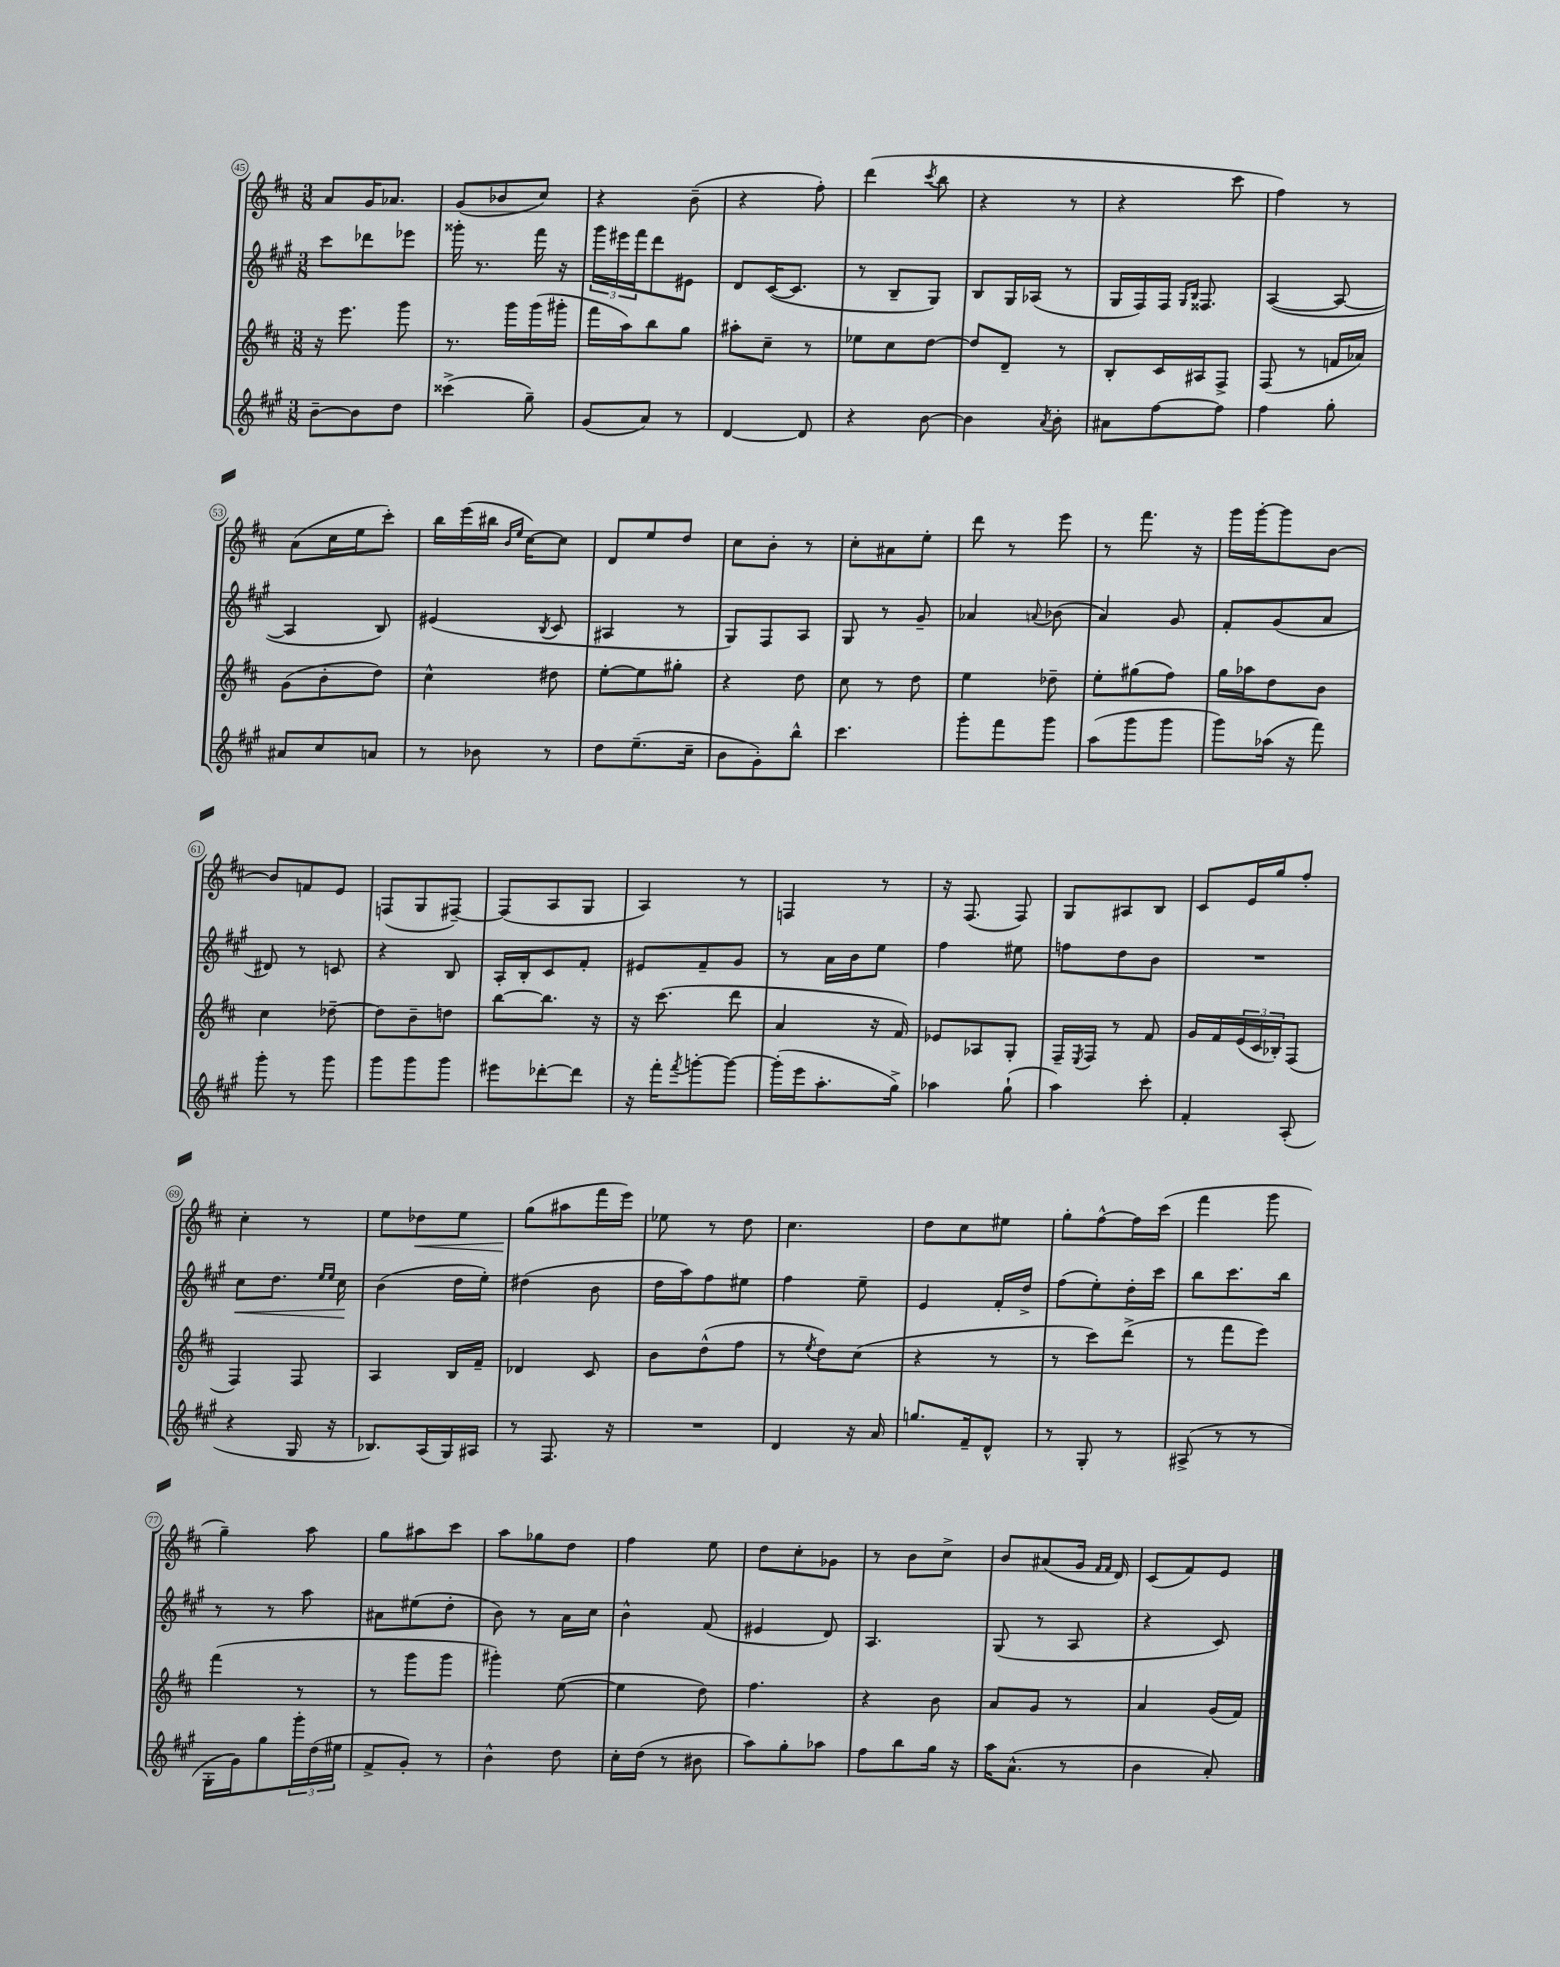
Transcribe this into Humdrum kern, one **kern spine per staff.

**kern	**kern	**kern	**dynam	**kern	**dynam
*part4	*part3	*part2	*part2	*part1	*part1
*staff4	*staff3	*staff2	*staff2	*staff1	*staff1
*clefG2	*clefG2	*clefG2	*	*clefG2	*
*k[f#c#g#]	*k[f#c#]	*k[f#c#g#]	*	*k[f#c#]	*
*M3/8	*M3/8	*M3/8	*	*M3/8	*
=45	=45	=45	=45	=45	=45
[8b~\L	16r	8ccc#\L	.	8a/L	.
.	8.eee\	.	.	.	.
8b\]	.	8ddd-X\	.	16g/K	.
.	.	.	.	8.a-X/J	.
8dd\J	8ggg\	8eee-X\J	.	.	.
=46	=46	=46	=46	=46	=46
(4ccc##X^\	8.r	16ggg##X'\	.	(8g/L	.
.	.	8.r	.	.	.
.	.	.	.	8b-X/	.
.	16ggg\LL	.	.	.	.
8gg#~\)	(16ggg\	16fff#\	.	8cc#/J)	.
.	16ggg#X'\JJ	16r	.	.	.
=47	=47	=47	=47	=47	=47
(8g#/L	16fff#\LL	24ggg#\LL	.	4r	.
.	.	24eee#X\	.	.	.
.	16aa\J)	.	.	.	.
.	.	24fff#\J	.	.	.
8a/J)	8bb\	8ddd\	.	.	.
8r	8gg\J	8e#X\J	.	(8b~\	.
=48	=48	=48	=48	=48	=48
[4d/	8aa#X'\L	8d/L	.	4r	.
.	8cc#~\J	([16c#/K	.	.	.
.	.	8.c#/J]	.	.	.
8d/]	8r	.	.	8ff#'\)	.
=49	=49	=49	=49	=49	=49
4r	8ee-X\L	8r	.	(4ddd\	.
.	8cc#\	8B~/L	.	.	.
.	.	.	.	8qccc#/	.
[8b\	[8dd\J	8G#/J)	.	8bb\	.
=50	=50	=50	=50	=50	=50
4b\]	8dd/L]	8B/L	.	4r	.
.	8d~/J	16G#/L	.	.	.
.	.	(16A-X/JJ	.	.	.
8qa/	.	.	.	.	.
8b'\	8r	8r	.	8r	.
=51	=51	=51	=51	=51	=51
8a#X\L	8B'/L	16G#/LL	.	4r	.
.	.	16F#/)	.	.	.
[8ff#\	16c#/L	16F#/JJ	.	.	.
.	.	16qqG#/LL	.	.	.
.	.	16qqB/JJ	.	.	.
.	16A#X/J	8.F##X/	.	.	.
8ff#\J]	8F#^/J	.	.	8ccc#\	.
=52	=52	=52	=52	=52	=52
4ff#\	(8F#/	([4A/	.	4ff#\)	.
.	8r	.	.	.	.
8gg#'\	16fn/LL	8A/_	.	8r	.
.	16a-X/JJ)	.	.	.	.
!!LO:LB:g=z
=53	=53	=53	=53	=53	=53
8a#X/L	(8g\L	4A/]	.	(8a\L	.
8cc#/	8b'\	.	.	16cc#\L	.
.	.	.	.	16ee\J	.
8an/J	8dd\J)	8B/)	.	8ccc#'\J)	.
=54	=54	=54	=54	=54	=54
8r	4cc#^^\	(4e#X/	.	16bb\LL	.
.	.	.	.	(16eee\	.
8b-X\	.	.	.	16bb#X\JJ	.
.	.	.	.	16qqb/LL	.
.	.	.	.	16qqee/JJ	.
.	.	.	.	[16cc#\KL)	.
.	.	8qB/	.	.	.
8r	8dd#X\	8c#/	.	8cc#\J]	.
=55	=55	=55	=55	=55	=55
8dd\L	[8ee'\L	4A#X/	.	8d/L	.
(8.ee~\	8ee\]	.	.	8ee/	.
.	8gg#X'\J	8r	.	8dd/J	.
16cc#~\Jk	.	.	.	.	.
=56	=56	=56	=56	=56	=56
8b\L	4r	8G#/L)	.	8cc#\L	.
8g#'\)	.	8F#/	.	8b'\J	.
8bb^^\J	8dd\	8A/J	.	8r	.
=57	=57	=57	=57	=57	=57
4.ccc#\	8cc#\	8G#/	.	8cc#'\L	.
.	8r	8r	.	8a#X\	.
.	8dd\	8g#~/	.	8ee'\J	.
=58	=58	=58	=58	=58	=58
8ggg#'\L	4ee\	4a-X/	.	8ddd\	.
8fff#\	.	.	.	8r	.
.	.	8qqan/	.	.	.
8ggg#\J	8dd-X~\	(8b-X\	.	8eee\	.
=59	=59	=59	=59	=59	=59
(8aa\L	8ee'\L	4a/)	.	8r	.
8ggg#\	(8gg#X\	.	.	8.fff#\	.
8ggg#\J	8ff#\J)	8g#/	.	.	.
.	.	.	.	16r	.
=60	=60	=60	=60	=60	=60
8ggg#\L)	16gg\LL	8f#'/L	.	16ggg\LL	.
.	16aa-X\J	.	.	[16ggg'\J	.
(16aa-X\Jk	8dd\	(8g#/	.	8ggg\]	.
16r	.	.	.	.	.
8fff#\)	8b\J	8a/J	.	[8b\J	.
!!LO:LB:g=z
=61	=61	=61	=61	=61	=61
8ggg#'\	4cc#\	8d#X/)	.	8b/L]	.
8r	.	8r	.	8fn/	.
8ggg#\	[8dd-X~\	8cn/	.	8e/J	.
=62	=62	=62	=62	=62	=62
8ggg#\L	8dd-\L]	4r	.	(8Fn/L	.
8ggg#\	8b~\	.	.	8G/	.
8ggg#\J	8ddn\J	8B/	.	[8F#X~/J)	.
=63	=63	=63	=63	=63	=63
8eee#X\L	[8bb\L	16A'/LL	.	(8F#/L]	.
.	.	16B'/J	.	.	.
[8ddd-X'\	8.bb\J]	8c#/	.	8A/	.
8ddd-\J]	.	8f#'/J	.	8G/J	.
.	16r	.	.	.	.
=64	=64	=64	=64	=64	=64
16r	16r	8e#X/L	.	4A/)	.
16fff#'\KL	(8.ccc#\	.	.	.	.
8qfff#/	.	.	.	.	.
[8gggn'\	.	8f#~/	.	.	.
8ggg\J_	8ddd\	8g#/J	.	8r	.
=65	=65	=65	=65	=65	=65
(16ggg'\LL]	4a/	8r	.	4Fn/	.
16eee\J	.	.	.	.	.
8.aa'\	.	16a\LL	.	.	.
.	.	16b\J	.	.	.
.	16r	8ee\J	.	8r	.
16gg#^\Jk)	16f#/)	.	.	.	.
=66	=66	=66	=66	=66	=66
4aa-X\	8e-X/L	4ff#\	.	16r	.
.	.	.	.	(8.F#/	.
.	8A-X/	.	.	.	.
(8gg#`\	8G'/J	8ee#X\	.	8F#/)	.
=67	=67	=67	=67	=67	=67
4aa\)	16F#~/LL	8ffn\L	.	8G/L	.
.	8qE/	.	.	.	.
.	16F#/JJ	.	.	.	.
.	8r	8dd\	.	8A#X/	.
8ccc#'\	8f#/	8b\J	.	8B/J	.
=68	=68	=68	=68	=68	=68
4f#'/	16g/LL	4.r	.	8c#/L	.
.	16f#/	.	.	.	.
.	(24e/	.	.	16e/L	.
.	24c#/	.	.	.	.
.	.	.	.	16gg/J	.
.	24B-X'/J)	.	.	.	.
(8A'/	(8F#/J	.	.	8ff#'/J	.
!!LO:LB:g=z
=69	=69	=69	=69	=69	=69
!	!	!	!LO:HP:b	!	!
4r	4F#/)	8cc#\L	<	4cc#'\	.
.	.	8.dd\J	.	.	.
16G#/	8F#/	.	.	8r	.
.	.	16qqee/LL	.	.	.
.	.	16qqee/JJ	.	.	.
16r	.	16cc#\	.	.	.
.	.	.	[	.	.
=70	=70	=70	=70	=70	=70
8.B-X/L)	4A/	(4b\	.	8ee\L	.
!	!	!	!	!	!LO:HP:b
.	.	.	.	8dd-X\	<
(16A/L	.	.	.	.	.
16G#/)	16B/LL	16dd\LL	.	8ee\J	.
16A#X/JJ	16f#~/JJ	16ee'\JJ)	.	.	.
=71	=71	=71	=71	=71	=71
8r	4d-X/	(4dd#X\	.	(8gg\L	.
8.F#/	.	.	.	8aa#X\	[
.	8c#/	8b\	.	16fff#\L	.
16r	.	.	.	16eee\JJ)	.
=72	=72	=72	=72	=72	=72
4.r	8b\L	16dd\LL	.	8ee-X\	.
.	.	16aa\J)	.	.	.
.	(8dd^^\	8ff#\	.	8r	.
.	8ff#\J	8ee#X\J	.	8dd\	.
=73	=73	=73	=73	=73	=73
4d/	8r	4ff#\	.	4.cc#\	.
.	8qee/	.	.	.	.
.	8dd\L)	.	.	.	.
16r	(8cc#\J	8ee~\	.	.	.
16a/	.	.	.	.	.
=74	=74	=74	=74	=74	=74
8.ggn/L	4r	4e/	.	8dd\L	.
.	.	.	.	8cc#\	.
16f#~/k	.	.	.	.	.
8d^^/J	8r	16f#'/LL	.	8ee#X\J	.
.	.	16dd^/JJ	.	.	.
=75	=75	=75	=75	=75	=75
8r	8r	(8ff#\L	.	8gg'\L	.
8G#'/	8ccc#\L)	8ee'\)	.	[8ff#^^\	.
8r	(8ddd^\J	16dd'\L	.	16ff#\L]	.
.	.	16ccc#\JJ	.	(16ccc#\JJ	.
=76	=76	=76	=76	=76	=76
(8A#X^/	8r	8bb\L	.	4fff#\	.
8r	8fff#\L	8.ccc#\	.	.	.
8r	8eee\J)	.	.	8ggg\	.
.	.	16bb\Jk	.	.	.
!!LO:LB:g=z
=77	=77	=77	=77	=77	=77
16G#'\LL	(4fff#\	8r	.	4gg~\)	.
16g#\J)	.	.	.	.	.
8gg#\	.	8r	.	.	.
24ggg#'\L	8r	8aa\	.	8aa\	.
(24dd\	.	.	.	.	.
24ee#X\JJ	.	.	.	.	.
=78	=78	=78	=78	=78	=78
8f#^/L	8r	8a#X\L	.	8gg\L	.
8g#'/J)	8ggg\L	(8ee#X\	.	8aa#X\	.
8r	8ggg\J	8dd'\J	.	8ccc#\J	.
=79	=79	=79	=79	=79	=79
4b^^\	4ggg#X'\)	8b\)	.	8aa\L	.
.	.	8r	.	8gg-X\	.
8dd\	([8ee\	16a\LL	.	8dd\J	.
.	.	16cc#\JJ	.	.	.
=80	=80	=80	=80	=80	=80
16cc#'\LL	4ee\]	4b^^\	.	4ff#\	.
(16dd\JJ	.	.	.	.	.
8r	.	.	.	.	.
8b#X\	8dd\)	(8f#/	.	8ee\	.
=81	=81	=81	=81	=81	=81
8aa\L)	4.ff#\	4e#X/	.	8dd\L	.
8gg#'\	.	.	.	8cc#'\	.
8aa-X\J	.	8d/)	.	8g-X\J	.
=82	=82	=82	=82	=82	=82
8ff#\L	4r	4.A/	.	8r	.
8bb\	.	.	.	8b\L	.
16gg#\Jk	8b\	.	.	8cc#^\J	.
16r	.	.	.	.	.
=83	=83	=83	=83	=83	=83
16aa\KL	8a/L	(8G#/	.	8b/L	.
(8.a^^\J	.	.	.	.	.
.	8g/J	8r	.	(8a#X/	.
8r	8r	8A/	.	16g/Jk	.
.	.	.	.	16qqf#/LL	.
.	.	.	.	16qqf#/JJ	.
.	.	.	.	16d/)	.
=84	=84	=84	=84	=84	=84
4b\	4a/	4r	.	(8c#/L	.
.	.	.	.	8f#/)	.
8a'/)	(16g/LL	8c#/)	.	8e/J	.
.	16f#/JJ)	.	.	.	.
==	==	==	==	==	==
*-	*-	*-	*-	*-	*-
